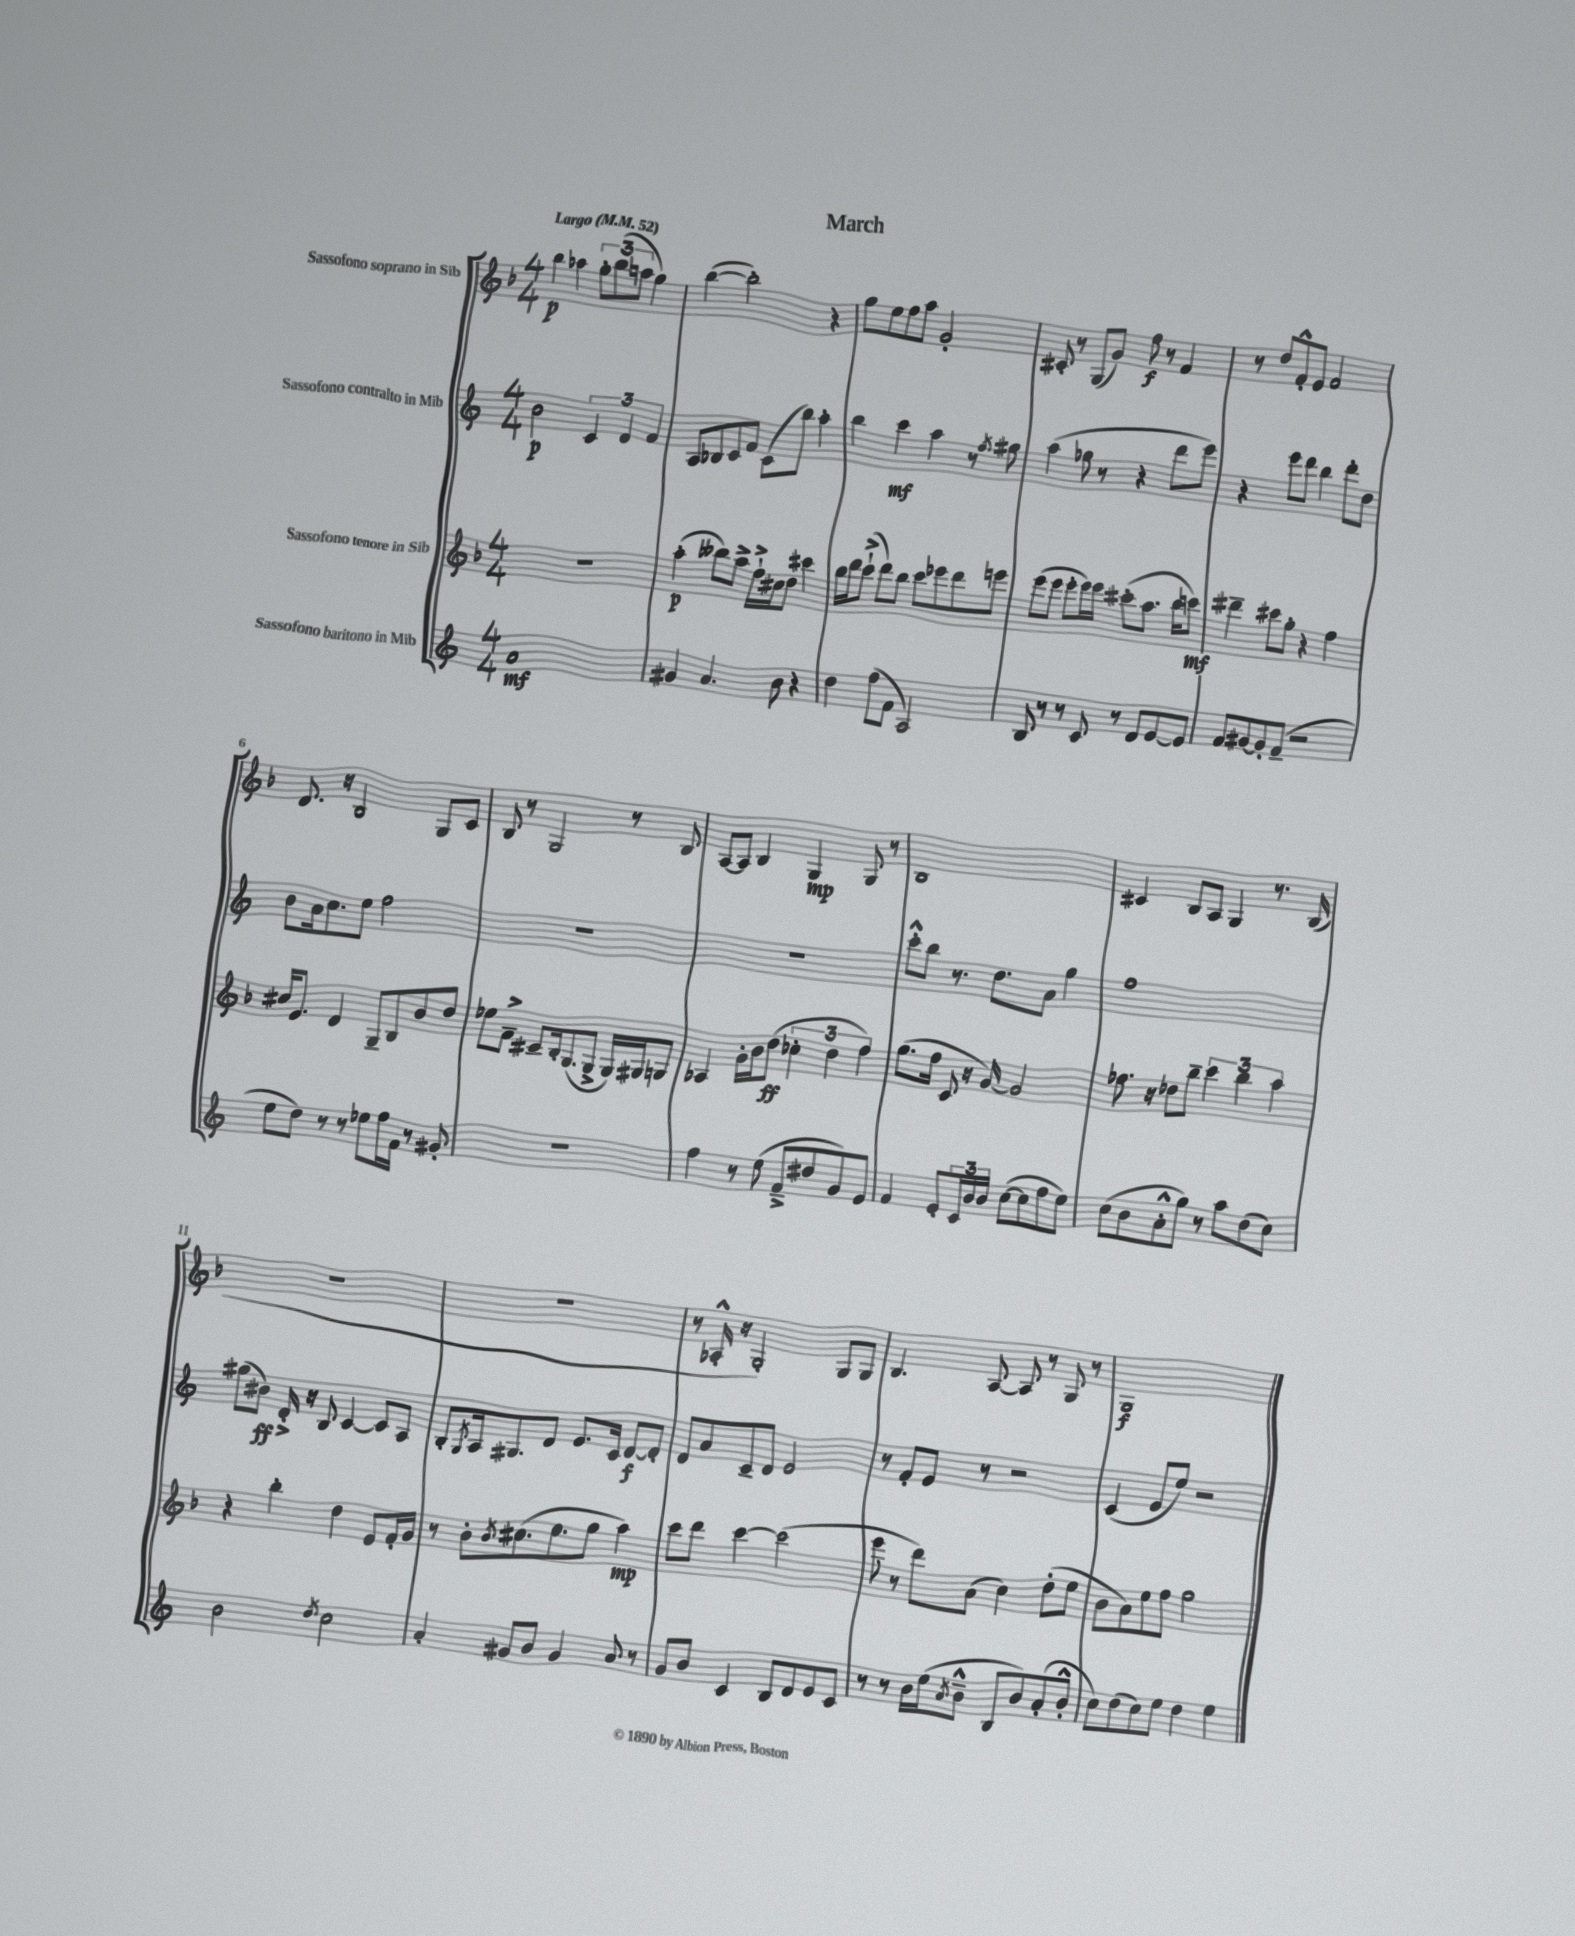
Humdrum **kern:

**kern	**dynam	**kern	**dynam	**kern	**dynam	**kern	**dynam
*part4	*part4	*part3	*part3	*part2	*part2	*part1	*part1
*staff4	*staff4	*staff3	*staff3	*staff2	*staff2	*staff1	*staff1
*I"Sassofono baritono in Mib	*	*I"Sassofono tenore in Sib	*	*I"Sassofono contralto in Mib	*	*I"Sassofono soprano in Sib	*
*clefG2	*	*clefG2	*	*clefG2	*	*clefG2	*
*k[]	*	*k[b-]	*	*k[]	*	*k[b-]	*
*M4/4	*	*M4/4	*	*M4/4	*	*M4/4	*
*MM52	*	*MM52	*	*MM52	*	*MM52	*
=1	=1	=1	=1	=1	=1	=1	=1
!	!	!	!	!	!	!LO:TX:a:B:t=Largo	!
1a	mf	1r	.	2b\	p	4bb-\	p
.	.	.	.	.	.	4aa-X\	.
.	.	.	.	6c/	.	12gg'\L	.
.	.	.	.	.	.	(12bb-\	.
.	.	.	.	6d/	.	12aan\J	.
.	.	.	.	.	.	4gg\)	.
.	.	.	.	6f/	.	.	.
=2	=2	=2	=2	=2	=2	=2	=2
4g#X/	.	(4aa'\	p	8A/L	.	([4bb-\	.
.	.	.	.	8B-X/	.	.	.
4.a/	.	8bb--X\L)	.	8c/	.	2bb-'\])	.
.	.	8aa^\J	.	8f/J	.	.	.
.	.	16ff`^\LL	.	(8c\L	.	.	.
.	.	16cc#X\J	.	.	.	.	.
8b\	.	8dd\J	.	8bb\J)	.	.	.
4r	.	4ccc#X\	.	4aa'\	.	4r	.
=3	=3	=3	=3	=3	=3	=3	=3
4dd\	.	16bb-\LL	.	4bb\	.	8gg\L	.
.	.	16ddd\J	.	.	.	.	.
.	.	(8ccc`^\J	.	.	.	8ee\	.
(8ff\L	.	8ddd\L)	.	4ccc\	mf	8ff\	.
8f\J	.	8bb-\J	.	.	.	8aa\J	.
2A/)	.	8ccc\L	.	4aa\	.	2g'/	.
.	.	8eee-X\	.	.	.	.	.
.	.	8ddd\	.	8r	.	.	.
.	.	.	.	8qff/	.	.	.
.	.	8eeen\J	.	8gg#X\	.	.	.
=4	=4	=4	=4	=4	=4	=4	=4
8B/	.	(8eee\L	.	(4aa\	.	8c#X'/	.
8r	.	8eee\J	.	.	.	8r	.
8r	.	8eee'\L	.	8gg-X\	.	(8G/L	.
8c/	.	16eee\L)	.	8r	.	8g/J)	.
.	.	16eee\JJ	.	.	.	.	.
8r	.	(8ccc#X'\L	.	4r	.	8ff\	f
8d/L	.	8.aa\J	.	.	.	8r	.
[8e/	.	.	.	8ddd\L	.	4f/	.
.	.	16bb-\KL	.	.	.	.	.
8e/J]	.	8cccn\J)	mf	8eee\J)	.	.	.
=5	=5	=5	=5	=5	=5	=5	=5
8f/L	.	4ddd#X~\	.	4r	.	8r	.
[8g#X/	.	.	.	.	.	8dd/L	.
8g#'/]	.	8ccc#X\L	.	8eee\L	.	8f'^^/	.
(8f~/J	.	8gg'\J	.	8ddd\J	.	8e/J	.
2r	.	4r	.	4bb\	.	2f/	.
.	.	4ff\	.	8ddd'\L	.	.	.
.	.	.	.	8dd\J	.	.	.
!!LO:LB:g=z
=6	=6	=6	=6	=6	=6	=6	=6
8ee\L	.	16cc#X/KL	.	8b\L	.	8.d/	.
.	.	8.e/J	.	.	.	.	.
8dd\J)	.	.	.	16a\k	.	.	.
.	.	.	.	8.cc\	.	16r	.
8r	.	4d/	.	.	.	2B-/	.
8r	.	.	.	8ee\J	.	.	.
8ee-X\L	.	8G~/L	.	2ff\	.	.	.
16ff\L	.	8B-/	.	.	.	.	.
16f\JJ	.	.	.	.	.	.	.
8r	.	8b-/	.	.	.	8G/L	.
8g#X'/	.	8dd/J	.	.	.	8c/J	.
=7	=7	=7	=7	=7	=7	=7	=7
1r	.	8ee-X\L	.	1r	.	8B-/	.
.	.	8f~^\J	.	.	.	8r	.
.	.	8c#X~/L	.	.	.	2G/	.
.	.	16B-'/k	.	.	.	.	.
.	.	(8.G/	.	.	.	.	.
.	.	8G^/J	.	.	.	.	.
.	.	16G/LL)	.	.	.	8r	.
.	.	16G#X/J	.	.	.	.	.
.	.	8Gn/J	.	.	.	8B-/	.
=8	=8	=8	=8	=8	=8	=8	=8
4ff\	.	4A-X/	.	1r	.	[8A/L	.
.	.	.	.	.	.	8A/J]	.
8r	.	16g'\LL	.	.	.	4B-/	.
.	.	16b-\J	.	.	.	.	.
(8ee\	.	(8dd\J	ff	.	.	.	.
8f~^/L	.	6cc-X'\	.	.	.	4G/	mp
8dd#X/	.	.	.	.	.	.	.
.	.	6dd\	.	.	.	.	.
8g/)	.	.	.	.	.	8G/	.
.	.	6ff\)	.	.	.	.	.
8e/J	.	.	.	.	.	8r	.
=9	=9	=9	=9	=9	=9	=9	=9
4f/	.	(8.gg\L	.	8ccc'^^\L	.	1B-	.
.	.	.	.	8bb\J	.	.	.
.	.	16ff\Jk	.	.	.	.	.
8e'/L	.	8c/	.	8.r	.	.	.
24c/L	.	16r	.	.	.	.	.
24b/	.	.	.	.	.	.	.
.	.	[16g/)	.	8.dd\L	.	.	.
24b/JJ	.	.	.	.	.	.	.
([8cc\L	.	2g/]	.	.	.	.	.
8cc\]	.	.	.	8a\J	.	.	.
8ff\	.	.	.	4gg\	.	.	.
8ee\J)	.	.	.	.	.	.	.
=10	=10	=10	=10	=10	=10	=10	=10
(8cc\L	.	8.ff-X\	.	1ff	.	4c#X/	.
8b\	.	.	.	.	.	.	.
.	.	16r	.	.	.	.	.
8a'^^\	.	8dd-X\L	.	.	.	8B-/L	.
8gg\J)	.	8bb-~\J	.	.	.	8A/J	.
8r	.	6ccc\	.	.	.	4G/	.
8aa\L	.	.	.	.	.	.	.
.	.	6bb-\	.	.	.	.	.
(8dd\	.	.	.	.	.	8.r	.
.	.	6aa\	.	.	.	.	.
8cc\J)	.	.	.	.	.	.	.
.	.	.	.	.	.	(16B-/	.
!!LO:LB:g=z
=11	=11	=11	=11	=11	=11	=11	=11
2b\	.	4r	.	(8gg#X\L	.	1r	.
.	.	.	.	8b#X\J)	ff	.	.
.	.	4bb-'\	.	16d'^/	.	.	.
.	.	.	.	16r	.	.	.
.	.	.	.	8B/	.	.	.
8qdd/	.	.	.	.	.	.	.
2cc\	.	4dd\	.	[4c/	.	.	.
.	.	8e/L	.	8c/L]	.	.	.
.	.	16f'/L	.	8A/J	.	.	.
.	.	16g/JJ	.	.	.	.	.
=12	=12	=12	=12	=12	=12	=12	=12
4a'/	.	8r	.	8B'/L	.	1r	.
.	.	.	.	8qG/	.	.	.
.	.	8b-'\L	.	16A/k	.	.	.
.	.	.	.	8.G#X/	.	.	.
.	.	8qb-/	.	.	.	.	.
8g#X/L	.	(8.cc#X\	.	.	.	.	.
8b/J	.	.	.	8d/J	.	.	.
.	.	8.ee\	.	.	.	.	.
4g#/	.	.	.	8.e/L	.	.	.
.	.	8gg\J	.	.	.	.	.
.	.	.	.	16c/Jk	.	.	.
8a/	.	4aa\)	mp	[8d/L	f	.	.
8r	.	.	.	8d'/J]	.	.	.
=13	=13	=13	=13	=13	=13	=13	=13
8g/L	.	8ccc\L	.	8d/L	.	8r	.
8b/J	.	8ddd\J	.	8a/	.	16A-X'^^/	.
.	.	.	.	.	.	16r	.
4c/	.	[4ccc\	.	8c~/	.	2G'/)	.
.	.	.	.	8d/J	.	.	.
8B/L	.	(2ccc\]	.	2e/	.	.	.
8d/	.	.	.	.	.	.	.
8e/	.	.	.	.	.	8G/L	.
8c/J	.	.	.	.	.	8G/J	.
=14	=14	=14	=14	=14	=14	=14	=14
8r	.	8eee\	.	8r	.	4.B-/	.
8r	.	8r	.	8f'/L	.	.	.
16b\LL	.	8ddd\L)	.	8e/J	.	.	.
(16ee\J	.	.	.	.	.	.	.
8qa/	.	.	.	.	.	.	.
8b~^^\J	.	(8a\J	.	8r	.	[8A/	.
8B/L	.	4cc\)	.	2r	.	8A/]	.
8b/)	.	.	.	.	.	8r	.
(8a'/	.	(8dd'\L	.	.	.	8G/	.
8b'^^/J	.	8ee\J	.	.	.	8r	.
=15	=15	=15	=15	=15	=15	=15	=15
8cc\L)	.	8b-\L	.	(4c/	.	1G	f
(8dd\	.	8a\)	.	.	.	.	.
8cc\)	.	8ee\	.	8e/L	.	.	.
8ee\J	.	8ff\J	.	8ee/J)	.	.	.
4dd\	.	2gg\	.	2r	.	.	.
4ee\	.	.	.	.	.	.	.
==	==	==	==	==	==	==	==
*-	*-	*-	*-	*-	*-	*-	*-
